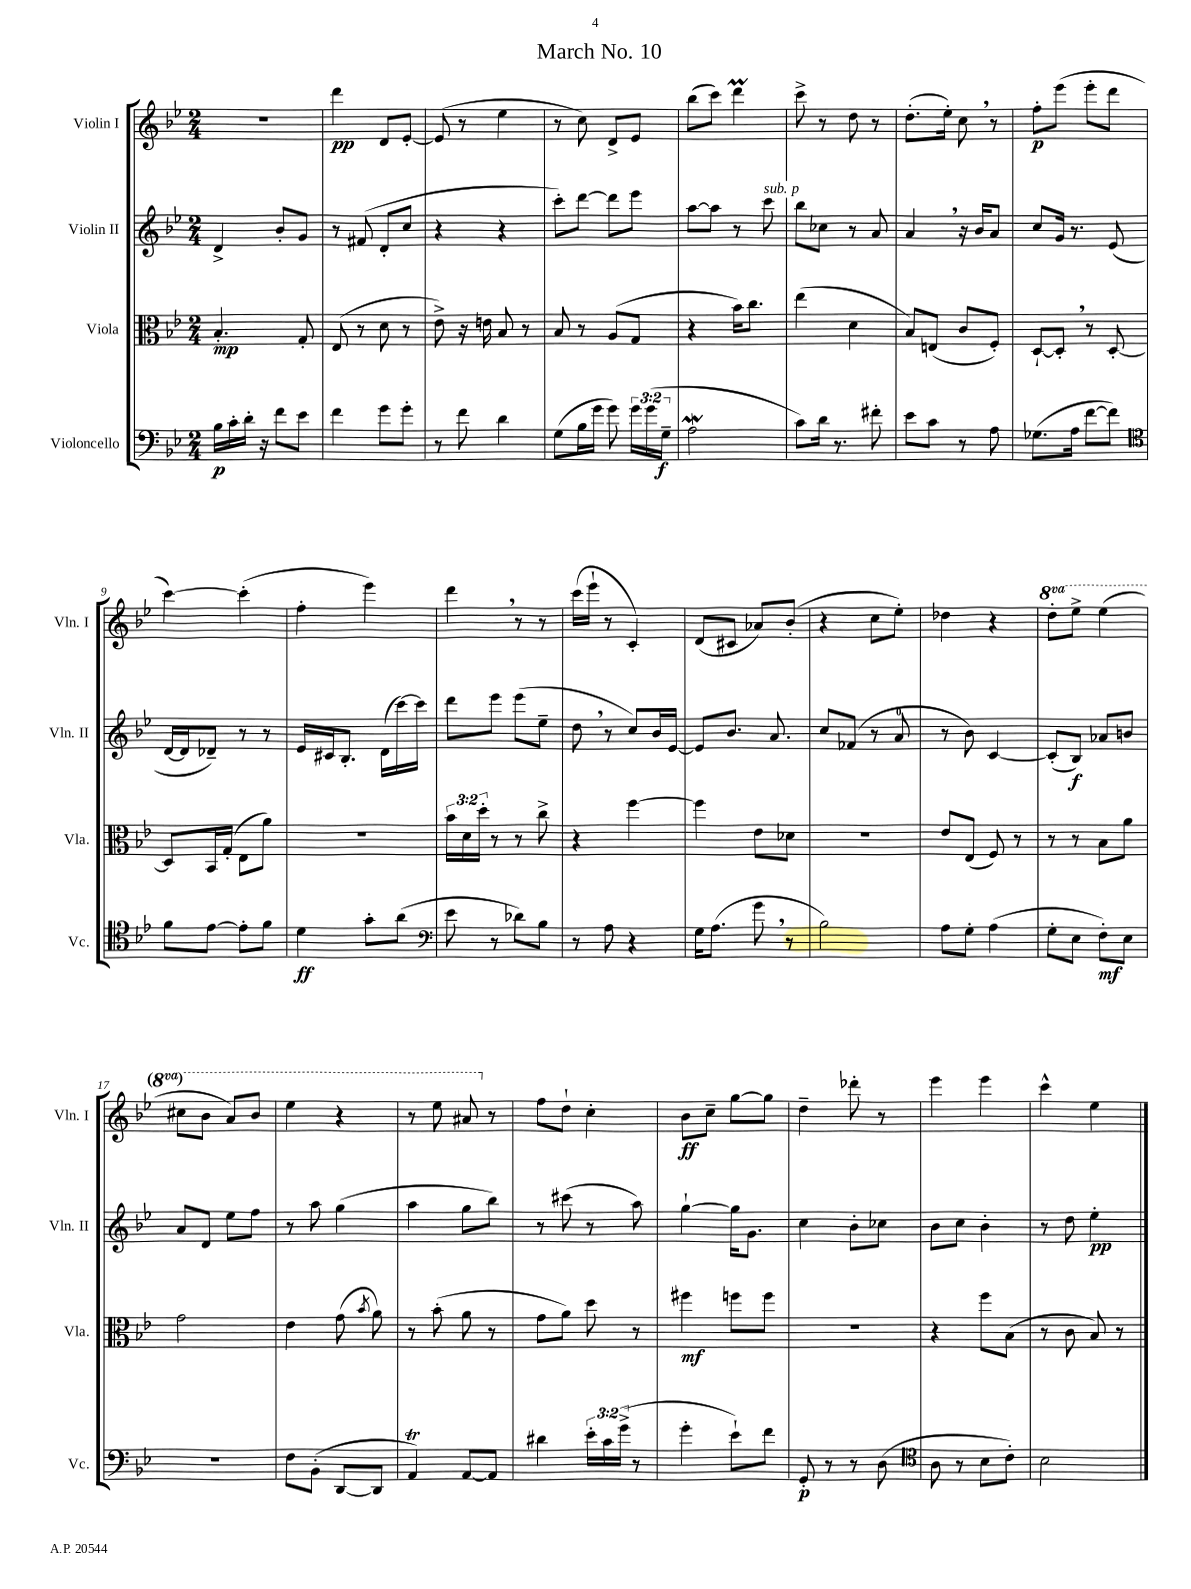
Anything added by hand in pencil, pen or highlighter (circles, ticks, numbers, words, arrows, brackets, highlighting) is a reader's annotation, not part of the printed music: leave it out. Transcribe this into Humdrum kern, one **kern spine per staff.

**kern	**dynam	**kern	**dynam	**kern	**dynam	**kern	**dynam
*part4	*part4	*part3	*part3	*part2	*part2	*part1	*part1
*staff4	*staff4	*staff3	*staff3	*staff2	*staff2	*staff1	*staff1
*I"Violoncello	*	*I"Viola	*	*I"Violin II	*	*I"Violin I	*
*I'Vc.	*	*I'Vla.	*	*I'Vln. II	*	*I'Vln. I	*
*clefF4	*	*clefC3	*	*clefG2	*	*clefG2	*
*k[b-e-]	*	*k[b-e-]	*	*k[b-e-]	*	*k[b-e-]	*
*M2/4	*	*M2/4	*	*M2/4	*	*M2/4	*
=1	=1	=1	=1	=1	=1	=1	=1
16B-\LL	p	4.B-'/	mp	4d^/	.	2r	.
16c'\	.	.	.	.	.	.	.
16d'\JJ	.	.	.	.	.	.	.
16r	.	.	.	.	.	.	.
8f\L	.	.	.	8b-'/L	.	.	.
8e-\J	.	8G'/	.	8g/J	.	.	.
=2	=2	=2	=2	=2	=2	=2	=2
4f\	.	(8E-/	.	8r	.	4ddd\	pp
.	.	8r	.	(8f#X/	.	.	.
8g\L	.	8d\	.	8d'/L	.	8d/L	.
8g'\J	.	8r	.	8cc/J	.	[8e-'/J	.
=3	=3	=3	=3	=3	=3	=3	=3
8r	.	8e-^\)	.	4r	.	(8e-/]	.
8f\	.	16r	.	.	.	8r	.
.	.	16en\	.	.	.	.	.
4d\	.	8B-/	.	4r	.	4ee-\	.
.	.	8r	.	.	.	.	.
=4	=4	=4	=4	=4	=4	=4	=4
(8G\L	.	8B-/	.	8ccc'\L)	.	8r	.
16B-\L	.	8r	.	[8ddd\J	.	8cc\)	.
16g\JJ	.	.	.	.	.	.	.
8g\)	.	(8A/L	.	8ddd\L]	.	8d^/L	.
24g\LL	.	8G/J	.	8eee-\J	.	8e-/J	.
(24g\	.	.	.	.	.	.	.
24G~\JJ	f	.	.	.	.	.	.
=5	=5	=5	=5	=5	=5	=5	=5
2AW\	.	4r	.	[8aa\L	.	(8bb-\L	.
.	.	.	.	8aa\J]	.	8ccc\J)	.
.	.	16b-\KL)	.	8r	.	4dddm\	.
.	.	8.cc\J	.	.	.	.	.
!	!	!	!	!LO:TX:a:i:t=sub. p	!	!	!
.	.	.	.	8ccc\	.	.	.
=6	=6	=6	=6	=6	=6	=6	=6
8c\L)	.	(4ee-\	.	8bb-\L	.	8ccc^\	.
16d\Jk	.	.	.	8cc-X\J	.	8r	.
8.r	.	.	.	.	.	.	.
.	.	4d\	.	8r	.	8dd\	.
8f#X'\	.	.	.	8a/	.	8r	.
=7	=7	=7	=7	=7	=7	=7	=7
8e-\L	.	8B-/L)	.	4a,/	.	(8.dd'\L	.
8c\J	.	(8En/J	.	.	.	.	.
.	.	.	.	.	.	16ee-'\Jk)	.
8r	.	8c/L	.	16r	.	8cc,\	.
.	.	.	.	16b-/KL	.	.	.
8A\	.	8F'/J)	.	8a/J	.	8r	.
=8	=8	=8	=8	=8	=8	=8	=8
(8.G-X\L	.	[8D`/L	.	8cc/L	.	8ff'\L	p
.	.	8D',/J]	.	16g/Jk	.	(8eee-\J	.
16A\Jk	.	.	.	8.r	.	.	.
[8f\L	.	8r	.	.	.	8eee-'\L	.
8f\J])	.	[8D'/	.	(8e-/	.	8ddd\J	.
!!LO:LB:g=z
=9	=9	=9	=9	=9	=9	=9	=9
*clefC4	*	*	*	*	*	*	*
8f\L	.	8D/L]	.	[16d/LL	.	[4ccc\)	.
.	.	.	.	16d/J]	.	.	.
[8e-\J	.	16BB-/L	.	8d-X~/J)	.	.	.
.	.	(16G'/JJ	.	.	.	.	.
8e-'\L]	.	8E-\L	.	8r	.	(4ccc'\]	.
8f\J	.	8a\J)	.	8r	.	.	.
=10	=10	=10	=10	=10	=10	=10	=10
4d\	ff	2r	.	16e-/LL	.	4ff'\	.
.	.	.	.	16c#X/J	.	.	.
.	.	.	.	8.B-'/J	.	.	.
8g'\L	.	.	.	.	.	4eee-\)	.
.	.	.	.	(16d\LL	.	.	.
(8a\J	.	.	.	[16ccc\)	.	.	.
.	.	.	.	16ccc\JJ]	.	.	.
=11	=11	=11	=11	=11	=11	=11	=11
*clefF4	*	*	*	*	*	*	*
8e-\	.	24b-\LL	.	8ddd\L	.	4ddd,\	.
.	.	24d\	.	.	.	.	.
.	.	24dd'\JJ	.	.	.	.	.
8r	.	8r	.	8eee-\J	.	.	.
8d-X\L)	.	8r	.	(8eee-\L	.	8r	.
8B-\J	.	8cc^\	.	8ee-~\J	.	8r	.
=12	=12	=12	=12	=12	=12	=12	=12
8r	.	4r	.	8dd,\	.	(16ccc\LL	.
.	.	.	.	.	.	16eee-`\JJ	.
8A\	.	.	.	8r	.	8r	.
4r	.	[4ff\	.	8cc/L)	.	4c'/)	.
.	.	.	.	16b-/L	.	.	.
.	.	.	.	[16e-/JJ	.	.	.
=13	=13	=13	=13	=13	=13	=13	=13
16G\KL	.	4ff\]	.	8e-/L]	.	(8d/L	.
(8.A\J	.	.	.	.	.	.	.
.	.	.	.	8.b-/J	.	8c#X/J	.
8g,\	.	8e-\L	.	.	.	8a-X/L)	.
.	.	.	.	8.a/	.	.	.
8r	.	8d-X\J	.	.	.	(8b-'/J	.
=14	=14	=14	=14	=14	=14	=14	=14
2B-\)	.	2r	.	8cc/L	.	4r	.
.	.	.	.	(8f-X/J	.	.	.
.	.	.	.	8r	.	8cc\L	.
.	.	.	.	8a/	.	8ee-'\J)	.
=15	=15	=15	=15	=15	=15	=15	=15
8A\L	.	8e-/L	.	8r	.	4dd-X\	.
8G'\J	.	(8E-/J	.	8b-\)	.	.	.
(4A\	.	8F/)	.	[4c/	.	4r	.
.	.	8r	.	.	.	.	.
=16	=16	=16	=16	=16	=16	=16	=16
*	*	*	*	*	*	*8va	*
8G'\L	.	8r	.	(8c'/L]	.	8ddd'\L	.
8E-\J	.	8r	.	8B-/J)	f	8eee-^\J	.
8F'\L)	mf	8B-\L	.	8a-X/L	.	(4eee-\	.
8E-\J	.	8a\J	.	8bn/J	.	.	.
!!LO:LB:g=z
=17	=17	=17	=17	=17	=17	=17	=17
2r	.	2g\	.	8a/L	.	8ccc#X\L	.
.	.	.	.	8d/J	.	8bb-\J	.
.	.	.	.	8ee-\L	.	8aa/L)	.
.	.	.	.	8ff\J	.	8bb-/J	.
=18	=18	=18	=18	=18	=18	=18	=18
8F\L	.	4e-\	.	8r	.	4eee-\	.
(8BB-'\J	.	.	.	8aa\	.	.	.
[8DD/L	.	(8g\	.	(4gg\	.	4r	.
.	.	8qb-/	.	.	.	.	.
8DD/J]	.	8a\)	.	.	.	.	.
=19	=19	=19	=19	=19	=19	=19	=19
4AAt/)	.	8r	.	4aa\	.	8r	.
.	.	(8b-'\	.	.	.	8eee-\	.
[8AA/L	.	8a\	.	8gg\L	.	8aa#X/	.
*	*	*	*	*	*	*X8va	*
8AA/J]	.	8r	.	8bb-\J)	.	8r	.
=20	=20	=20	=20	=20	=20	=20	=20
4d#X\	.	8g\L	.	8r	.	8ff\L	.
.	.	8a\J)	.	(8ccc#X\	.	8dd`\J	.
24e-'\LL	.	8dd\	.	8r	.	4cc'\	.
24c\	.	.	.	.	.	.	.
(24g^\JJ	.	.	.	.	.	.	.
8r	.	8r	.	8aa\)	.	.	.
=21	=21	=21	=21	=21	=21	=21	=21
4g'\	.	4ff#X\	mf	[4gg`\	.	8b-\L	ff
.	.	.	.	.	.	8cc~\J	.
8e-`\L)	.	8ffn\L	.	16gg\KL]	.	[8gg\L	.
.	.	.	.	8.g\J	.	.	.
8f\J	.	8ff\J	.	.	.	8gg\J]	.
=22	=22	=22	=22	=22	=22	=22	=22
8GG'/	p	2r	.	4cc\	.	4dd~\	.
8r	.	.	.	.	.	.	.
8r	.	.	.	8b-'\L	.	8ddd-X'\	.
(8D\	.	.	.	8cc-X\J	.	8r	.
=23	=23	=23	=23	=23	=23	=23	=23
*clefC4	*	*	*	*	*	*	*
8A\	.	4r	.	8b-\L	.	4eee-\	.
8r	.	.	.	8cc\J	.	.	.
8B-\L	.	8ff\L	.	4b-'\	.	4eee-\	.
8c'\J)	.	(8B-\J	.	.	.	.	.
=24	=24	=24	=24	=24	=24	=24	=24
2B-\	.	8r	.	8r	.	4ccc^^\	.
.	.	8c\	.	8dd\	.	.	.
.	.	8B-/)	.	4ee-'\	pp	4ee-\	.
.	.	8r	.	.	.	.	.
==	==	==	==	==	==	==	==
*-	*-	*-	*-	*-	*-	*-	*-
